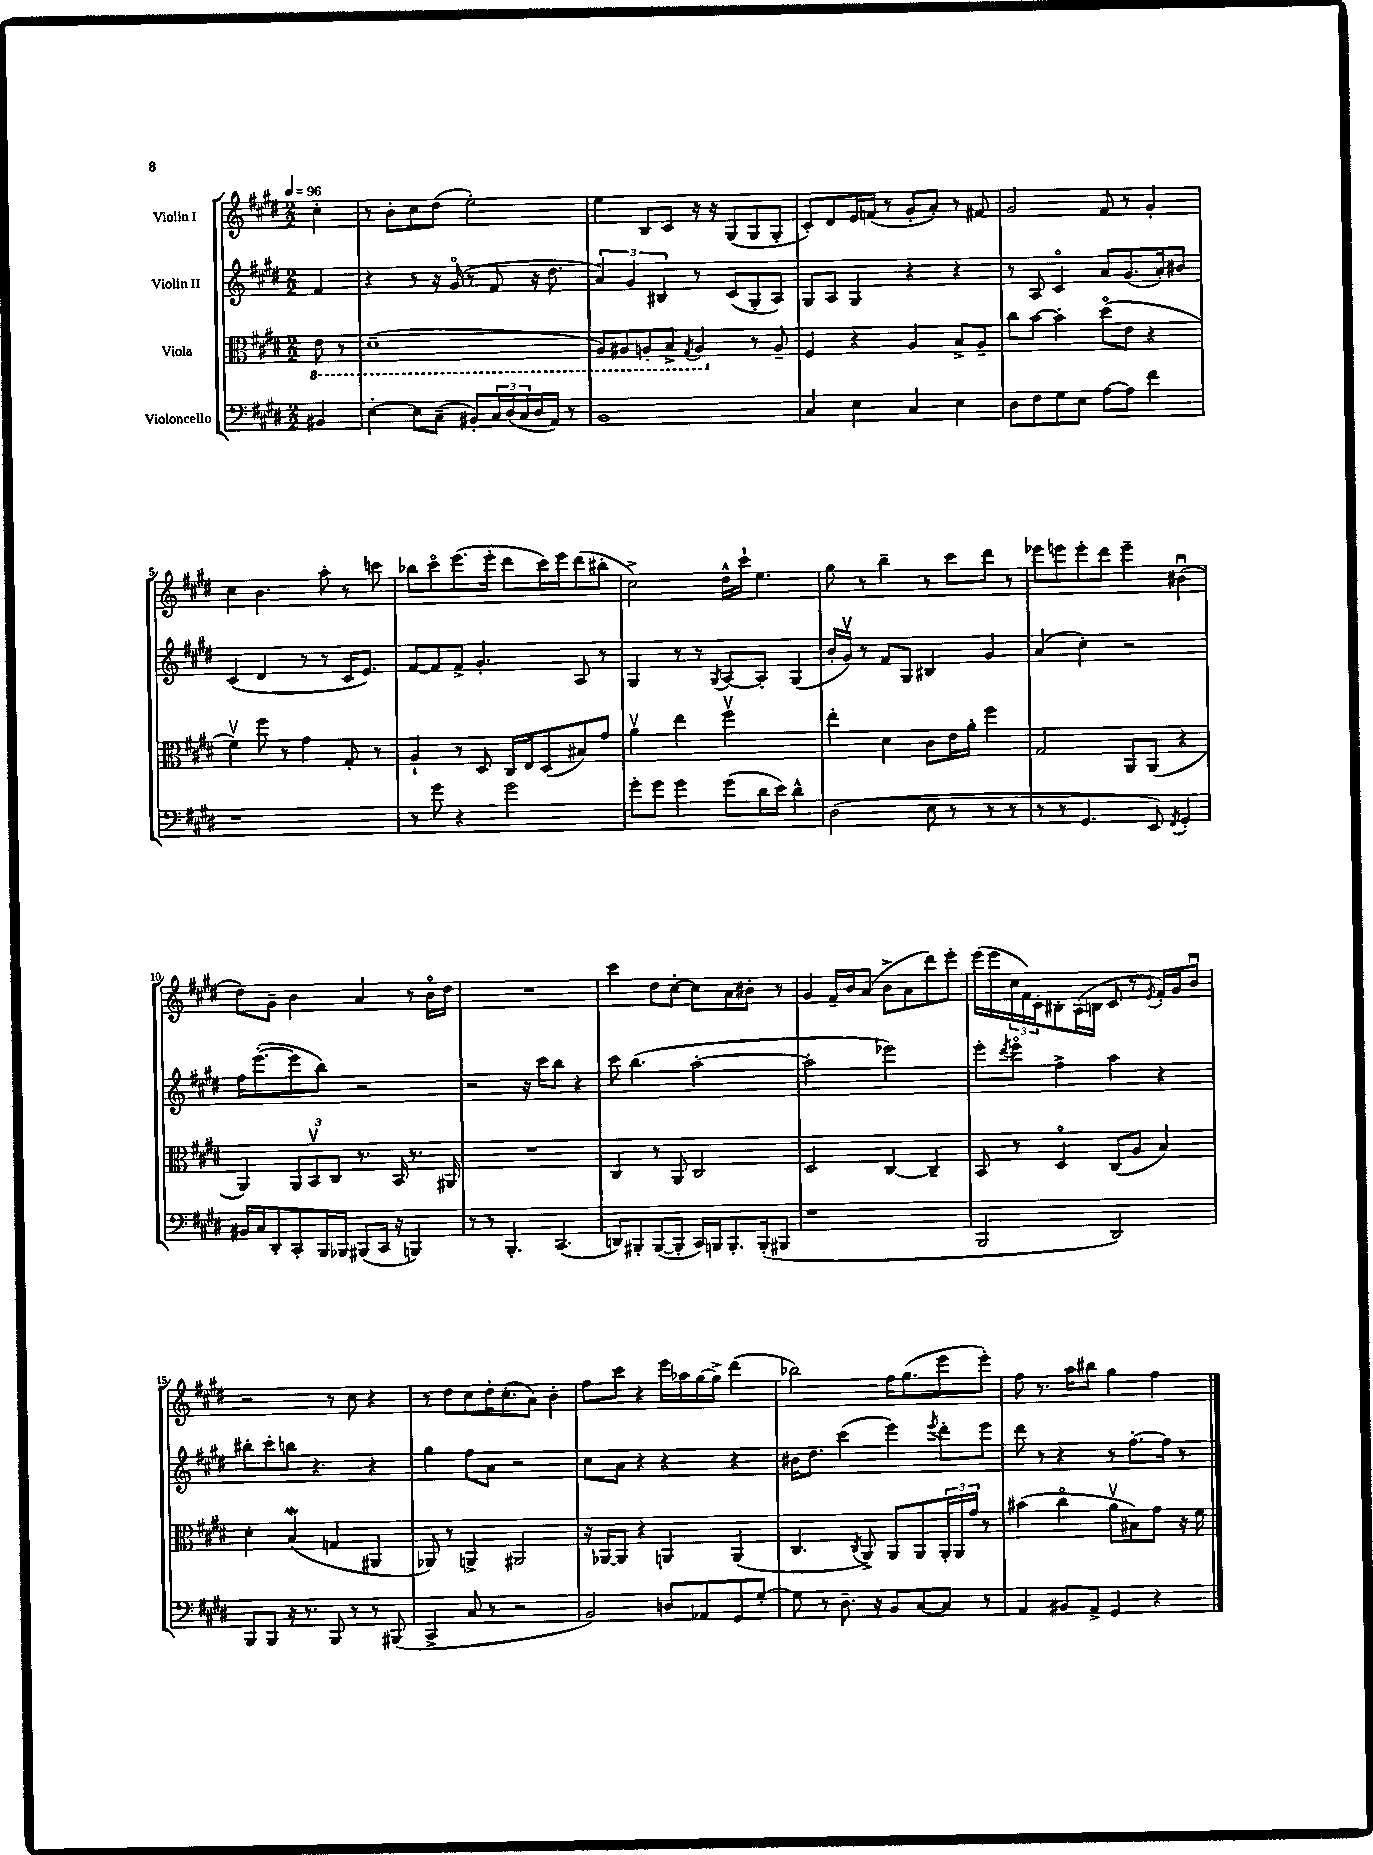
<<
\new StaffGroup <<
\new Staff = "s0" \with { instrumentName = "Violin I" } {
    \clef treble \key e \major \numericTimeSignature \time 2/2 \partial 4 \tempo 4 = 96
    cis''4-. |
    r8 b'8-. cis''8 dis''8( e''2-.) |
    e''4 b8 cis'8 r16 r16 gis8( gis8 gis8-. |
    cis'8-.) dis'8 e'16 f'16( r8 gis'8-. a'8-.) r8 fis'8 |
    gis'2 fis'8 r8 gis'4-. |
    cis''4 b'4. a''8-. r8 c'''8 |
    bes''8 cis'''8\flageolet e'''8.( e'''16-. dis'''8 cis'''16) e'''16 dis'''8( bis''8-. |
    cis''2->) dis''16-^ cis'''16-! e''4. |
    gis''8 r8 b''4-- r8 cis'''8 dis'''8 r8 |
    ees'''8 e'''8 e'''8-. dis'''8 e'''4-- bis'4\downbow( |
    dis''8) gis'8-- b'4 a'4 r8 b'16\flageolet dis''16 |
    R1 |
    cis'''4 dis''8 cis''8~-. cis''8 a'8 bis'8-. r8 |
    gis'4 fis'16-- b'16 a'8( b'8-> a'8 dis'''8) e'''8-. |
    e'''16( e'''16 \tuplet 3/2 { cis''16 fis'16) cis'16-. } bis8-. a16( b16 cis'8 r8 \acciaccatura { e'8 } fis'16-.) gis'16 b'8\downbow |
    r2 r8 cis''8 r4 |
    r8 dis''8 cis''8 dis''16-. cis''8.-.( a'8) b'4-. |
    fis''8 cis'''8 r4 e'''16 aes''16 gis''16~ gis''16-> dis'''4( |
    bes''2) fis''16 gis''8.( e'''8 e'''8-.) |
    fis''8 r8. a''16 bis''8 gis''4 fis''4 \bar "|." |
}
\new Staff = "s1" \with { instrumentName = "Violin II" } {
    \clef treble \key e \major \numericTimeSignature \time 2/2 \partial 4
    fis'4 |
    r4 r8 r16 gis'16\flageolet( r8 fis'8 r16 dis''8. |
    \tuplet 3/2 { a'4) gis'4 bis4 } r8 cis'8( gis8-. a8) |
    gis8 a8 gis4 r4 r4 |
    r8 a8 cis'4\flageolet a'8 gis'8.( a'16-.) bis'8 |
    cis'4( dis'4 r8 r8 cis'16 e'8.) |
    fis'8~ fis'8 fis'8-> gis'4.-. a8 r8 |
    gis4 r8 r8 \acciaccatura { gis8 } a8~ a8-. gis4( |
    b'16-. gis'16\upbow) r8 fis'8 gis8 bis4 gis'4 |
    a'4( cis''4-.) r2 |
    fis''16 e'''8.~-.( e'''8 b''8) r2 |
    r2 r16 cis'''16 b''8 r4 |
    cis'''8 b''4.( a''2~-. |
    a''2-. ees'''2) |
    e'''8-. \acciaccatura { dis'''8 } e'''8\flageolet fis''4-> a''4 r4 |
    bis''8-. cis'''8-. b''8 r4. r4 |
    gis''4 fis''8 a'8 r2 |
    cis''8 a'8 r4 r4 r4 |
    bis'16 dis''8. cis'''4( e'''4) \acciaccatura { e'''8 } dis'''8-. e'''8 |
    dis'''8 r8 r4 r8 fis''8.~-. fis''16 r8 \bar "|." |
}
\new Staff = "s2" \with { instrumentName = "Viola" } {
    \clef alto \key e \major \numericTimeSignature \time 2/2 \partial 4
    \ottava #-1 e8 r8 |
    dis1--( |
    a,8) ais,8 a,8-. b,8-> \acciaccatura { gis,8 } a,4 \ottava #0 r8 a8-- |
    fis4 r4 a4 b8-> a8-- |
    cis''8 b'8~ b'4-. dis''8\flageolet( e'8 r4 |
    fis'4\upbow) fis''8 r8 gis'4 gis8-. r8 |
    a4-! r8 dis8 cis16 e16 dis8( bis8) gis'8 |
    a'4\upbow e''4 fis''2\upbow |
    e''4-. dis'4 cis'8 e'16 a'16-. fis''4 |
    gis2 a,8 a,8( r4 |
    a,4) \tuplet 3/2 { a,8 b,8\upbow cis8 } r8. b,16 r8. ais,16 |
    R1 |
    cis4 r8 a,8 cis2 |
    dis2 cis4~ cis4-- |
    b,8 r8 dis4\flageolet cis8( a8 b4) |
    dis'4-. b4\mordent( g4 ais,4 |
    aes,8) r8 a,4-> ais,2 |
    r16 aes,16~ aes,8 r4 a,4 a,4( |
    cis4. \acciaccatura { cis8 } a,8->) a,8 a,8 \tuplet 3/2 { a,16-. a,16 gis'16 } r8 |
    bis'4( cis''4\flageolet a'8\upbow bis8) gis'8 r16 fis'16 \bar "|." |
}
\new Staff = "s3" \with { instrumentName = "Violoncello" } {
    \clef bass \key e \major \numericTimeSignature \time 2/2 \partial 4
    bis,4 |
    e4~-. e8 cis8--( bis,8-.) \tuplet 3/2 { cis16 dis16( cis16 } dis16 a,16) r8 |
    b,1 |
    cis4 e4 cis4 e4 |
    dis8 fis8 gis8 e8 a8~ a8 fis'4 |
    r1 |
    r8 gis'8 r4 gis'2 |
    gis'8-. gis'8 gis'4 gis'8( dis'16 e'16) dis'4-^ |
    dis2( e8 r8 r8 r8 |
    r8 r8 gis,4. e,8) \acciaccatura { fis,8 } gis,4-. |
    bis,16 cis16 dis,8-. cis,8-. b,,16 bes,,16 bis,,8( cis,16 r16 b,,4) |
    r8 r8 b,,4.-. cis,4.( |
    d,8) bis,,8-. bis,,8~( bis,,8-. cis,16) b,,16 b,,8.-. b,,16-.( bis,,8 |
    r1 |
    b,,2 dis,2) |
    b,,8 b,,8 r16 r8. b,,8 r8 r8 bis,,8( |
    cis,4-> cis8 r8 r2 |
    b,2) d8 aes,8 gis,8 gis8~-. |
    gis8 r8 dis8.-- r16 b,8 cis8~ cis8 r8 |
    a,4 bis,8 a,8-> gis,4 r4 \bar "|." |
}
>>
>>
